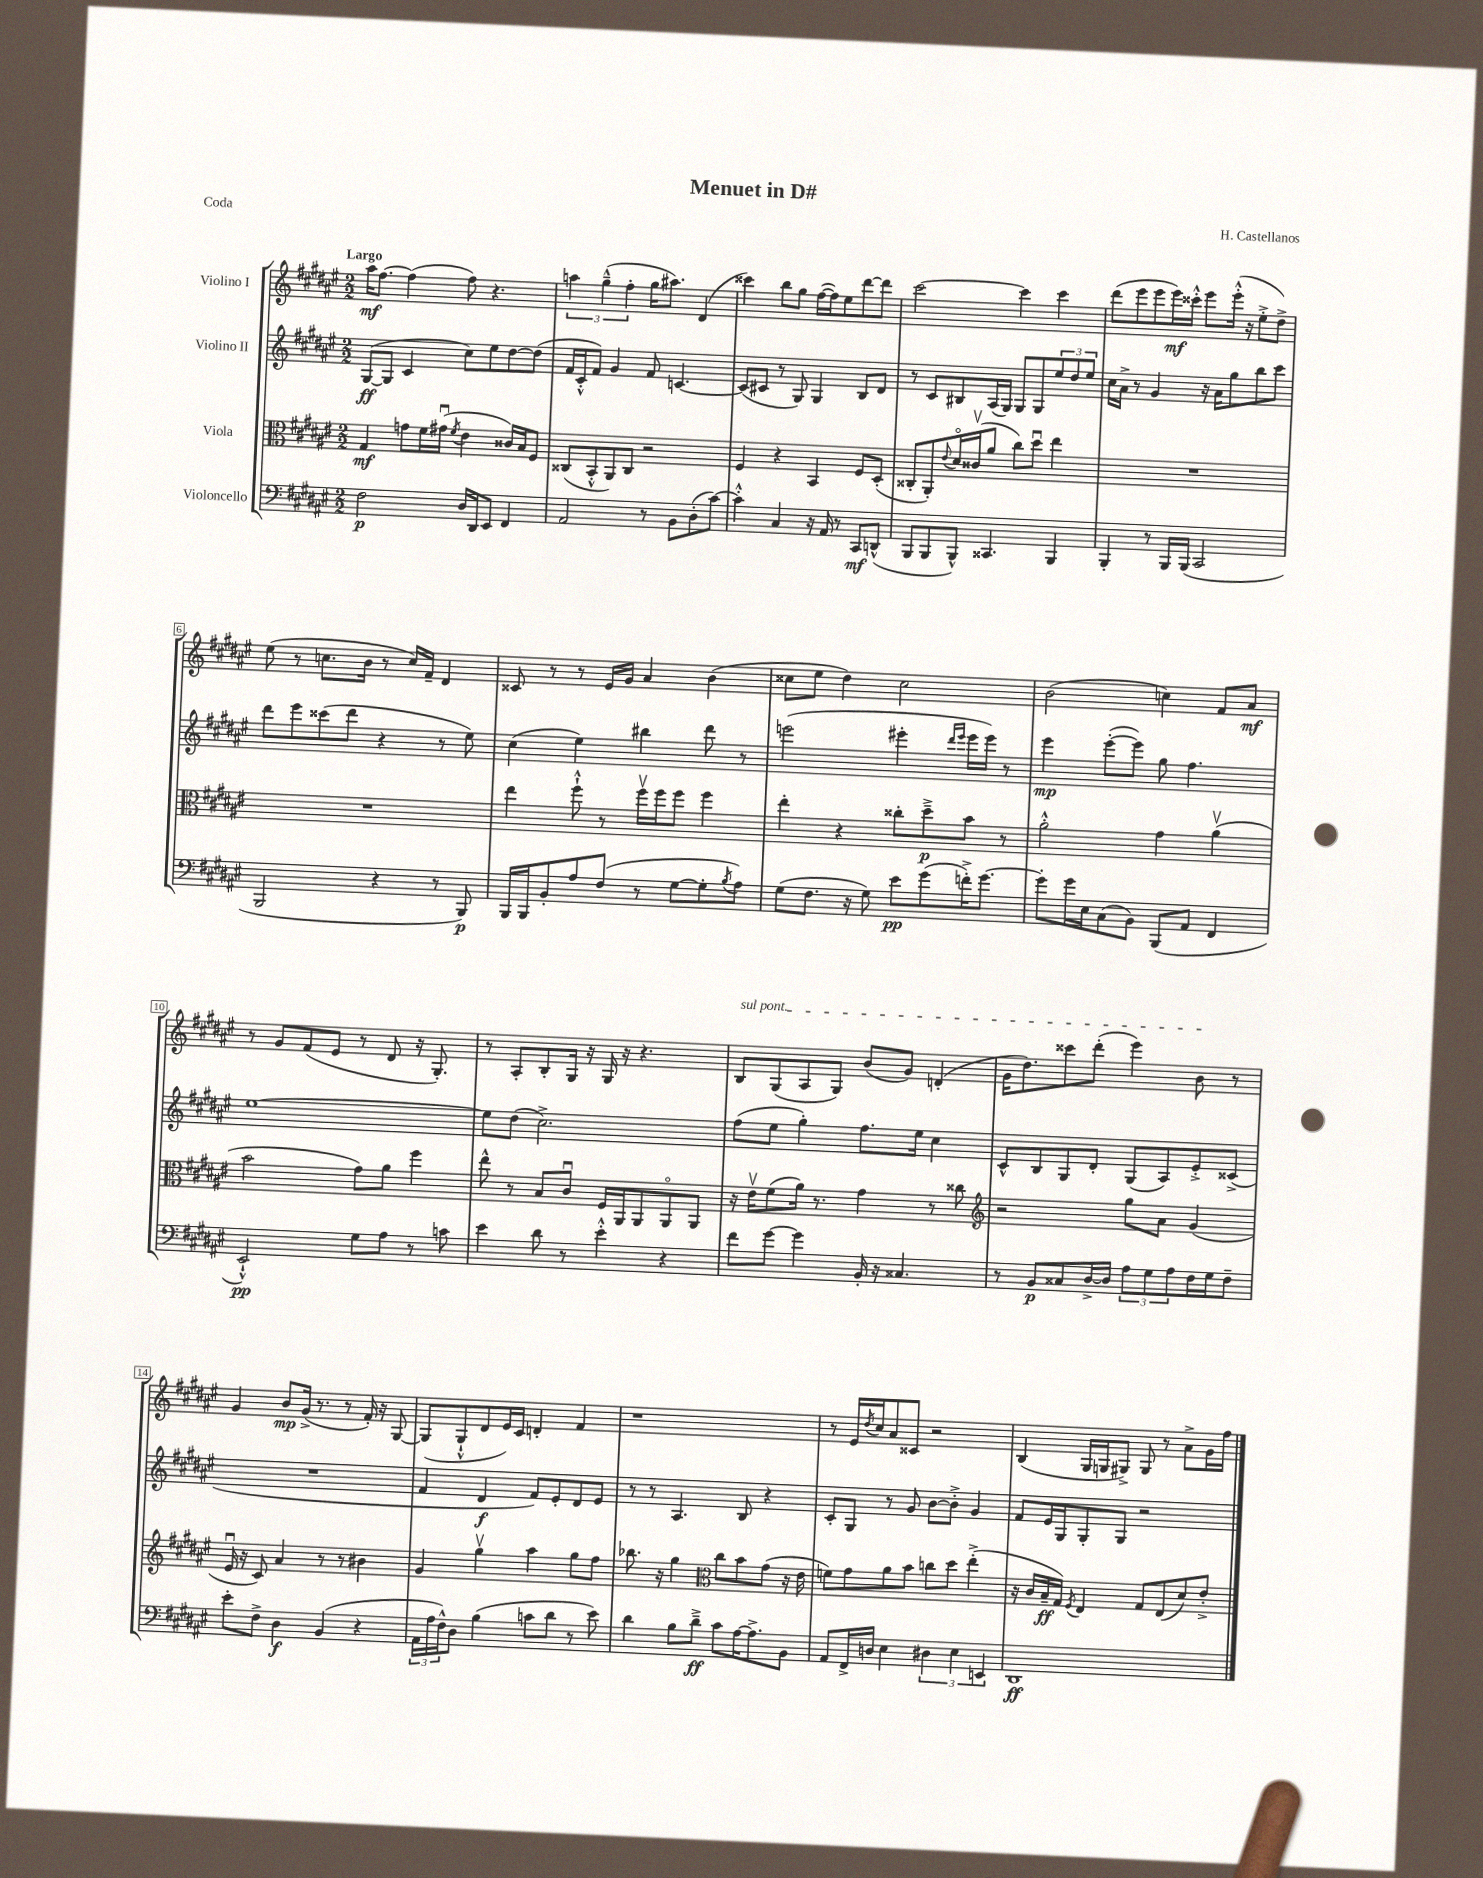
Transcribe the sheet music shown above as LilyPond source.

\header { title = "Menuet in D#" composer = "H. Castellanos" piece = "Coda" }
<<
\new StaffGroup <<
\new Staff = "s0" \with { instrumentName = "Violino I" } {
    \clef treble \key fis \major \numericTimeSignature \time 2/2 \tempo "Largo"
    ais''16\mf fis''8.~ fis''4( fis''8) r4. |
    \tuplet 3/2 { a''4 gis''4---^( fis''4-. } gis''16 ais''8.) dis'4( |
    cisis'''4) b''8 gis''8 fis''16~( fis''16) eis''8 dis'''8~ dis'''8 |
    cis'''2~ cis'''4 cis'''4 |
    dis'''8( eis'''8 eis'''8 eis'''16\mf) cisis'''16-.-^ eis'''8 eis'''16-.-^( r16 eis''8-.-> dis''8->) |
    eis''8( r8 c''8. b'16 r8 c''16) fis'16-- dis'4 |
    cisis'8 r8 r8 eis'16 gis'16 ais'4 b'4( |
    cisis''8 eis''8 dis''4) cisis''2 |
    b'2( c''4) fis'8 ais'8\mf |
    r8 gis'8 fis'8( eis'8 r8 dis'8 r16 gis8.-.) |
    r8 ais8-. b8-. gis16 r16 gis16 r16 r4. |
    \once \override TextSpanner.bound-details.left.text = \markup { \italic "sul pont." } b8\startTextSpan gis8( ais8 gis8) b'8( gis'8) d'4-.( |
    gis'16 dis''8.) cisis'''8 dis'''8-.( eis'''4) b'8\stopTextSpan r8 |
    gis'4 b'8\mp gis'16->( r8. r8 fis'16-.) r16 gis8~ |
    gis8( gis8-!-^ dis'8 eis'16) cis'16 d'4-. fis'4 |
    r1 |
    r8 eis'16 \acciaccatura { dis''8 } cis''16 ais'8 cisis'8 r2 |
    b4( gis16 g16 gis8->) gis8 r8 ais'8-> gis'16 fis''16 \bar "|." |
}
\new Staff = "s1" \with { instrumentName = "Violino II" } {
    \clef treble \key fis \major \numericTimeSignature \time 2/2
    gis8~\ff( gis8 cis'4 cis''8) eis''8 dis''8~ dis''8( |
    fis'16 cis'16-.-^ fis'8) gis'4 fis'8 c'4.~ |
    c'8( cis'8 r8 gis8) gis4 b8 dis'8 |
    r8 cis'8 bis8 ais16( gis16) gis8 gis8 \tuplet 3/2 { eis''8 dis''8 eis''8 } |
    cis''16 ais'16-> r8 gis'4 r16 ais'16 gis''8 b''8 cis'''8 |
    dis'''8 eis'''8 cisis'''8( dis'''8 r4 r8 eis''8) |
    cis''4( eis''4) bis''4 dis'''8 r8 |
    e'''2( eis'''4-. \grace { dis'''16 eis'''16 } eis'''16 eis'''16) r8 |
    eis'''4\mp eis'''8~-.( eis'''8) gis''8 fis''4. |
    eis''1~ |
    eis''8 dis''8( cis''2.->) |
    fis''8( eis''8 gis''4-.) fis''8. eis''16 cis''4 |
    cis'8-^ b8 gis8 dis'8-. gis8( ais8) eis'8-.-> cisis'8->( |
    R1 |
    fis'4 dis'4\f fis'8) eis'8-. dis'8 eis'8 |
    r8 r8 ais4. b8 r4 |
    cis'8-. gis8 r8 gis'8 b'8~ b'8-.-> gis'4 |
    fis'8 eis'16 gis16 gis8-. gis8 r2 \bar "|." |
}
\new Staff = "s2" \with { instrumentName = "Viola" } {
    \clef alto \key fis \major \numericTimeSignature \time 2/2
    gis4\mf g'8 fis'16 gis'16\downbow( \acciaccatura { fis'8 } eis'4 cisis'16) b16 fis8 |
    cisis8( b,8-.-^ ais,8) cisis8 r2 |
    fis4 r4 b,4 fis8 dis8-.( |
    cisis8-. ais,8-.) \appoggiatura { eis'8 } dis'16\flageolet cisis'16\upbow( ais'8 cis''8) dis''8\downbow eis''4 |
    R1 |
    R1 |
    eis''4 fis''8-!-^ r8 fis''16\upbow fis''16 fis''8 fis''4 |
    eis''4-. r4 cisis''8-. dis''8--->\p b'8 r8 |
    ais'2-.-^ gis'4 ais'4\upbow( |
    b'2 gis'8) ais'8 fis''4 |
    eis''8-^ r8 b8 cis'8\downbow fis16 ais,16 ais,8 ais,8\flageolet ais,8 |
    r16 eis'16\upbow fis'8( ais'16) r8. gis'4 r8 cisis''8 |
    \clef treble r2 gis''8 ais'8 gis'4( |
    eis'16\downbow r16 cis'8) ais'4 r8 r8 bis'4 |
    gis'4 gis''4\upbow ais''4 gis''8 fis''8 |
    bes''8. r16 gis''4 \clef alto cis''8 b'8 gis'8( r16 eis'16 |
    f'8) gis'8 ais'8 b'8 c''8 dis''8 eis''4-.->( |
    r16 cis'16 b16--\ff gis16) \acciaccatura { fis8 } eis4 gis8 eis8( dis'8) eis'8-.-> \bar "|." |
}
\new Staff = "s3" \with { instrumentName = "Violoncello" } {
    \clef bass \key fis \major \numericTimeSignature \time 2/2
    fis2\p dis16 dis,16 eis,8 fis,4 |
    ais,2 r8 b,8 dis8-.( cis'8~) |
    cis'4-.-^ cis4 r16 ais,16 r8 cis,8\mf d,8-^( |
    b,,8 b,,8 b,,8-^) cisis,4. b,,4 |
    b,,4-. r8 b,,16 b,,16( cis,2 |
    b,,2 r4 r8 b,,8\p) |
    b,,16 b,,16 b,8-. ais8 fis8( r8 gis8~ gis8-. \acciaccatura { b8 } ais8) |
    gis8( fis8. r16 gis8) eis'8\pp gis'8( f'16-.->) gis'8.~ |
    gis'8-. gis'16 eis16 cis8( b,8) b,,8( ais,8 fis,4 |
    eis,2-!-^\pp) gis8 ais8 r8 c'8 |
    eis'4 dis'8 r8 eis'4-.-^ r4 |
    fis'8 gis'8~ gis'4 b,16-. r16 cisis4. |
    r8 b,8\p cisis8 dis16~-> dis16 \tuplet 3/2 { ais8 gis8 ais8 } fis16 gis16 fis8-- |
    eis'8-. fis8-> dis4\f b,4( r4 |
    \tuplet 3/2 { ais,16 ais16 fis16-^) } dis8 b4( c'8 dis'8 r8 eis'8) |
    dis'4 b8 dis'8--->\ff cis'8 ais16~ ais8.-> b,8 |
    ais,8 fis,16-> d16 eis4 \tuplet 3/2 { dis4 eis4 e,4 } |
    dis,1\ff \bar "|." |
}
>>
>>
\layout { \context { \Score \override BarNumber.stencil = #(make-stencil-boxer 0.1 0.3 ly:text-interface::print) } }
